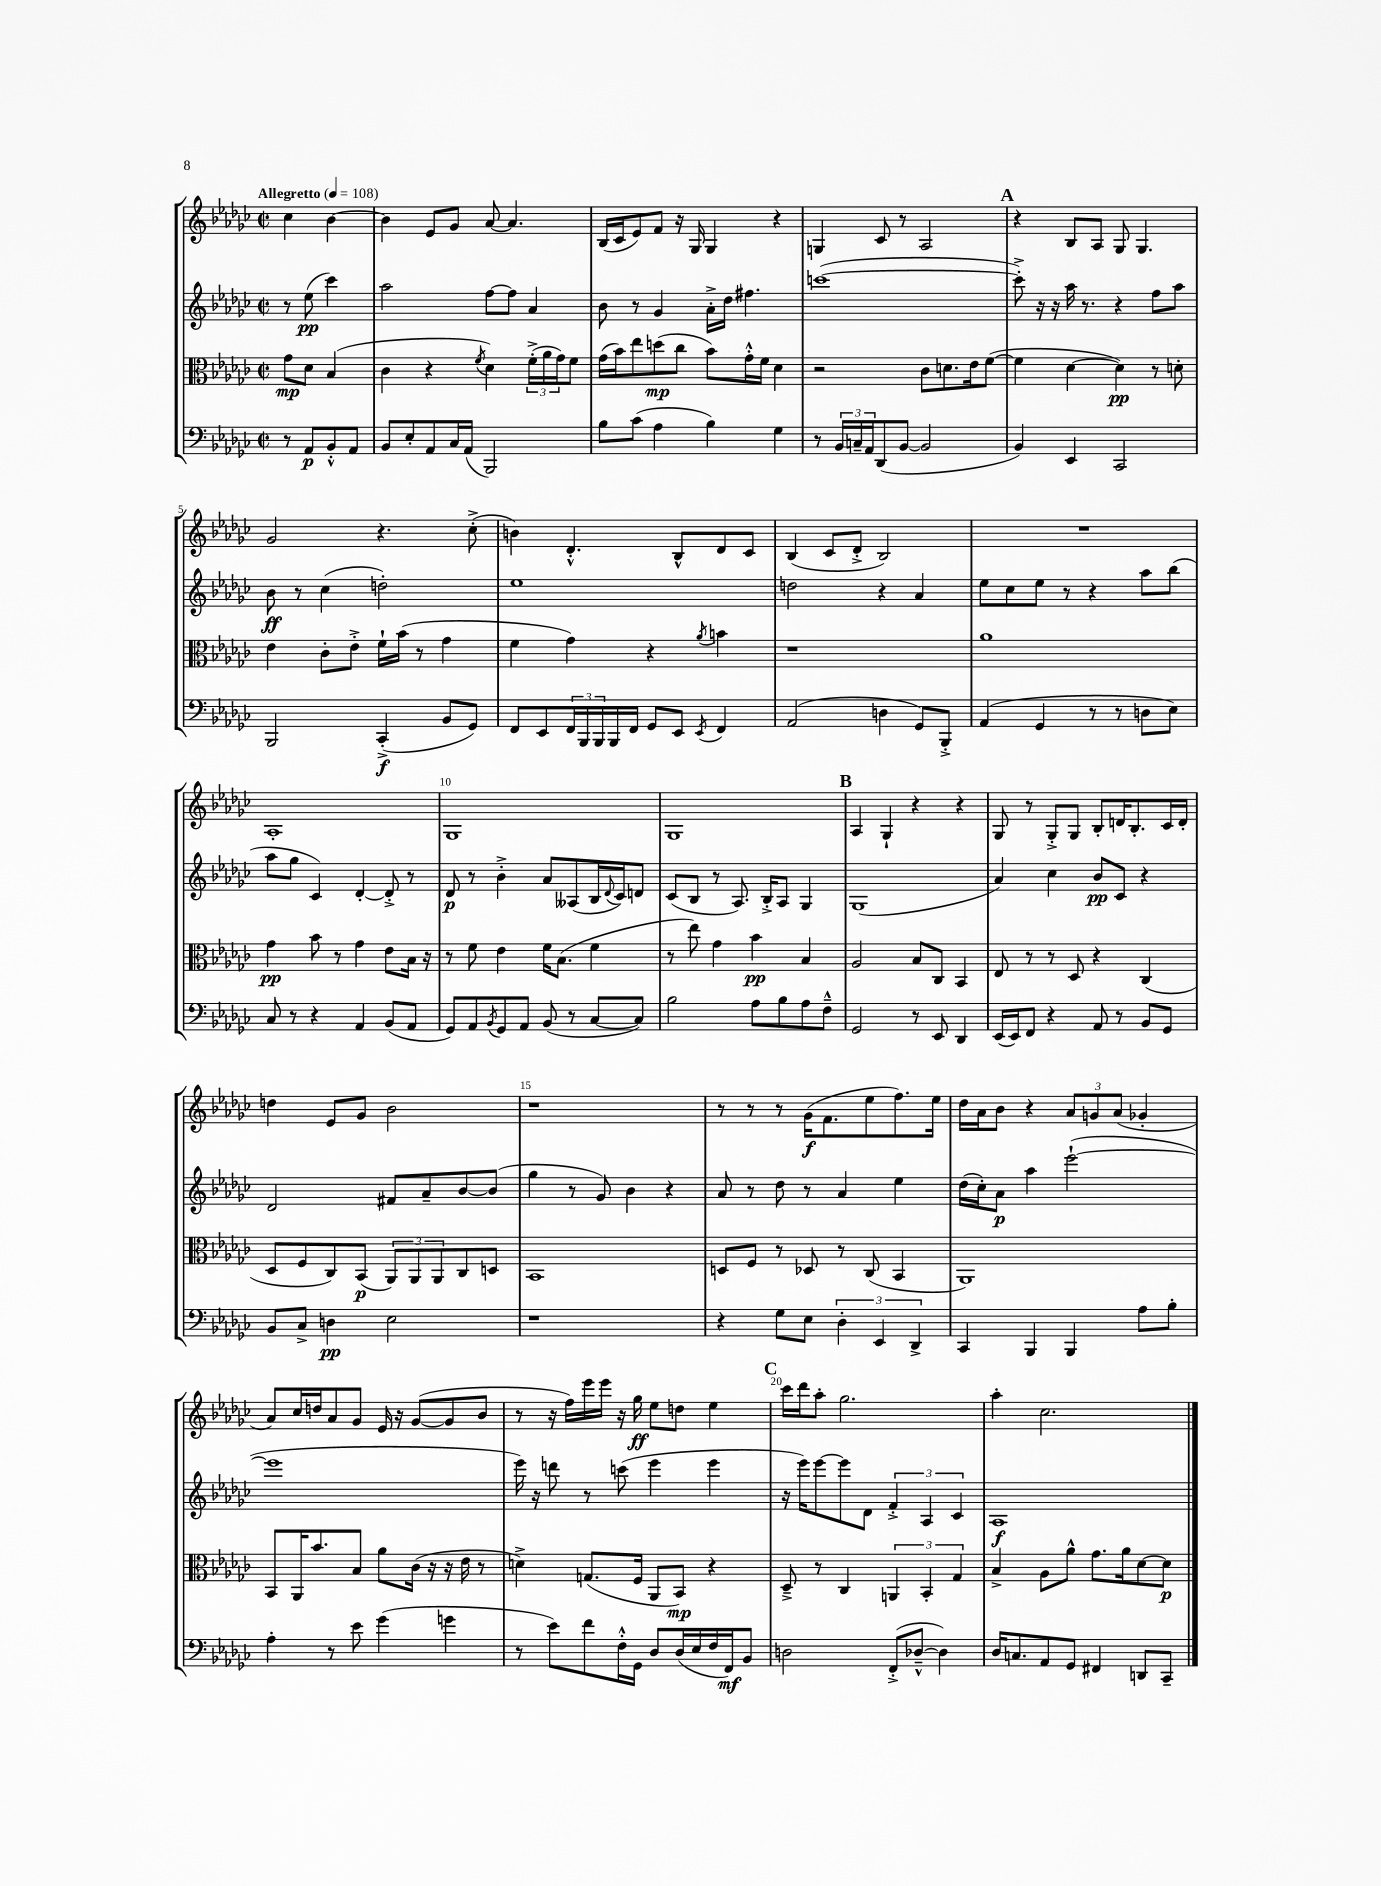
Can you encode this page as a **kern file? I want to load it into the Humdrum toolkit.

**kern	**dynam	**kern	**dynam	**kern	**dynam	**kern	**dynam
*part4	*part4	*part3	*part3	*part2	*part2	*part1	*part1
*staff4	*staff4	*staff3	*staff3	*staff2	*staff2	*staff1	*staff1
*clefF4	*	*clefC3	*	*clefG2	*	*clefG2	*
*k[b-e-a-d-g-c-]	*	*k[b-e-a-d-g-c-]	*	*k[b-e-a-d-g-c-]	*	*k[b-e-a-d-g-c-]	*
*M2/2	*	*M2/2	*	*M2/2	*	*M2/2	*
*met(c|)	*	*met(c|)	*	*met(c|)	*	*met(c|)	*
*MM108	*	*MM108	*	*MM108	*	*MM108	*
=	=	=	=	=	=	=	=
!	!	!	!	!	!	!LO:TX:a:B:t=Allegretto	!
8r	.	8g-\L	mp	8r	.	4cc-\	.
8AA-/L	p	8d-\J	.	(8ee-\	pp	.	.
8BB-'^^/	.	(4B-/	.	4ccc-\)	.	[4b-\	.
8AA-/J	.	.	.	.	.	.	.
=1	=1	=1	=1	=1	=1	=1	=1
8BB-/L	.	4c-\	.	2aa-\	.	4b-\]	.
8E-'/	.	.	.	.	.	.	.
8AA-/	.	4r	.	.	.	8e-/L	.
16C-/L	.	.	.	.	.	8g-/J	.
(16AA-/JJ	.	.	.	.	.	.	.
.	.	8qf/	.	.	.	.	.
2BBB-/)	.	4d-\)	.	[8ff\L	.	[8a-/	.
.	.	.	.	8ff\J]	.	4.a-/]	.
.	.	(24f'^\LL	.	4a-/	.	.	.
.	.	24a-\	.	.	.	.	.
.	.	24g-\J)	.	.	.	.	.
.	.	8f\J	.	.	.	.	.
=2	=2	=2	=2	=2	=2	=2	=2
8B-\L	.	(16g-\LL	.	8b-\	.	(16B-/LL	.
.	.	16b-\J)	.	.	.	16c-/J	.
(8c-\J	.	8ee-\	.	8r	.	8e-/)	.
4A-\	.	(8ddn\	mp	4g-/	.	8f/J	.
.	.	8cc-\J	.	.	.	16r	.
.	.	.	.	.	.	16G-/	.
4B-\)	.	8b-\L)	.	16a-'^\LL	.	4G-/	.
.	.	.	.	16dd-\JJ	.	.	.
.	.	16g-'^^\L	.	4.ff#X\	.	.	.
.	.	16f\JJ	.	.	.	.	.
4G-\	.	4d-\	.	.	.	4r	.
=3	=3	=3	=3	=3	=3	=3	=3
8r	.	2r	.	([1cccn	.	4Gn/	.
24BB-/LL	.	.	.	.	.	.	.
24Cn~/	.	.	.	.	.	.	.
24AA-/J	.	.	.	.	.	.	.
(8DD-/	.	.	.	.	.	8c-/	.
[8BB-/J	.	.	.	.	.	8r	.
2BB-/]	.	8c-\L	.	.	.	2A-/	.
.	.	8.dn\	.	.	.	.	.
.	.	16e-\k	.	.	.	.	.
.	.	([8f\J	.	.	.	.	.
!!LO:REH:place=s1:t=A
=4	=4	=4	=4	=4	=4	=4	=4
4BB-/)	.	4f\]	.	8ccc'^\])	.	4r	.
.	.	.	.	16r	.	.	.
.	.	.	.	16r	.	.	.
4EE-/	.	[4d-\	.	16aa-\	.	8B-/L	.
.	.	.	.	8.r	.	.	.
.	.	.	.	.	.	8A-/J	.
2CC-/	.	4d-\])	pp	4r	.	8G-/	.
.	.	.	.	.	.	4.G-/	.
.	.	8r	.	8ff\L	.	.	.
.	.	8dn'\	.	8aa-\J	.	.	.
!!LO:LB:g=z
=5	=5	=5	=5	=5	=5	=5	=5
2BBB-/	.	4e-\	.	8b-\	ff	2g-/	.
.	.	.	.	8r	.	.	.
.	.	8c-'\L	.	(4cc-\	.	.	.
.	.	8e-'^\J	.	.	.	.	.
(4CC-'^/	f	16f`\LL	.	2ddn'\)	.	4.r	.
.	.	(16b-\JJ	.	.	.	.	.
.	.	8r	.	.	.	.	.
8BB-/L	.	4g-\	.	.	.	.	.
8GG-/J)	.	.	.	.	.	(8cc-'^\	.
=6	=6	=6	=6	=6	=6	=6	=6
8FF/L	.	4f\	.	1ee-	.	4bn\)	.
8EE-/	.	.	.	.	.	.	.
24FF/L	.	4g-\)	.	.	.	4.d-'^^/	.
24BBB-/	.	.	.	.	.	.	.
24BBB-/	.	.	.	.	.	.	.
16BBB-/	.	.	.	.	.	.	.
16FF/JJ	.	.	.	.	.	.	.
8GG-/L	.	4r	.	.	.	.	.
8EE-/J	.	.	.	.	.	8B-^^/L	.
8qEE-/	.	8qa-/	.	.	.	.	.
4FF/	.	4bn\	.	.	.	8d-/	.
.	.	.	.	.	.	8c-/J	.
=7	=7	=7	=7	=7	=7	=7	=7
(2AA-/	.	1r	.	2ddn\	.	(4B-/	.
.	.	.	.	.	.	8c-/L	.
.	.	.	.	.	.	8d-'^/J	.
4Dn\	.	.	.	4r	.	2B-/)	.
8GG-/L)	.	.	.	4a-/	.	.	.
8BBB-'^/J	.	.	.	.	.	.	.
=8	=8	=8	=8	=8	=8	=8	=8
(4AA-/	.	1a-	.	8ee-\L	.	1r	.
.	.	.	.	8cc-\	.	.	.
4GG-/	.	.	.	8ee-\J	.	.	.
.	.	.	.	8r	.	.	.
8r	.	.	.	4r	.	.	.
8r	.	.	.	.	.	.	.
8Dn\L	.	.	.	8aa-\L	.	.	.
8E-\J)	.	.	.	(8bb-\J	.	.	.
!!LO:LB:g=z
=9	=9	=9	=9	=9	=9	=9	=9
8C-/	.	4g-\	pp	8aa-\L	.	1A-'	.
8r	.	.	.	8gg-\J	.	.	.
4r	.	8b-\	.	4c-/)	.	.	.
.	.	8r	.	.	.	.	.
4AA-/	.	4g-\	.	[4d-'/	.	.	.
(8BB-/L	.	8e-\L	.	8d-'^/]	.	.	.
8AA-/J	.	16B-\Jk	.	8r	.	.	.
.	.	16r	.	.	.	.	.
=10	=10	=10	=10	=10	=10	=10	=10
8GG-/L)	.	8r	.	8d-/	p	1G-	.
8AA-/	.	8f\	.	8r	.	.	.
8qBB-/	.	.	.	.	.	.	.
8GG-/	.	4e-\	.	4b-'^\	.	.	.
8AA-/J	.	.	.	.	.	.	.
(8BB-/	.	16f\KL	.	8a-/L	.	.	.
.	.	(8.B-\J	.	.	.	.	.
8r	.	.	.	(8A--X/	.	.	.
[8C-/L	.	4f\	.	16B-/L	.	.	.
.	.	.	.	8qqd-/	.	.	.
.	.	.	.	16c-/J)	.	.	.
8C-/J])	.	.	.	8dn/J	.	.	.
=11	=11	=11	=11	=11	=11	=11	=11
2B-\	.	8r	.	(8c-/L	.	1G-	.
.	.	8ee-\)	.	8B-/J	.	.	.
.	.	4g-\	.	8r	.	.	.
.	.	.	.	8.A-/)	.	.	.
8A-\L	.	4b-\	pp	.	.	.	.
.	.	.	.	16B-'^/KL	.	.	.
8B-\	.	.	.	8A-/J	.	.	.
8A-\	.	4B-/	.	4G-/	.	.	.
8F~^^\J	.	.	.	.	.	.	.
!!LO:REH:place=s1:t=B
=12	=12	=12	=12	=12	=12	=12	=12
2GG-/	.	2A-/	.	(1G-	.	4A-/	.
.	.	.	.	.	.	4G-`/	.
8r	.	8B-/L	.	.	.	4r	.
8EE-/	.	8C-/J	.	.	.	.	.
4DD-/	.	4BB-/	.	.	.	4r	.
=13	=13	=13	=13	=13	=13	=13	=13
(16EE-/LL	.	8E-/	.	4a-/)	.	8G-/	.
16EE-/J)	.	.	.	.	.	.	.
8FF/J	.	8r	.	.	.	8r	.
4r	.	8r	.	4cc-\	.	8G-'^/L	.
.	.	8D-/	.	.	.	8G-/J	.
8AA-/	.	4r	.	8b-/L	pp	8B-'/L	.
8r	.	.	.	8c-/J	.	16dn/K	.
.	.	.	.	.	.	8.B-'/	.
8BB-/L	.	(4C-/	.	4r	.	.	.
8GG-/J	.	.	.	.	.	16c-/L	.
.	.	.	.	.	.	16d'/JJ	.
!!LO:LB:g=z
=14	=14	=14	=14	=14	=14	=14	=14
8BB-/L	.	8D-/L	.	2d-/	.	4ddn\	.
8C-^/J	.	8F/	.	.	.	.	.
4Dn\	pp	8C-/)	.	.	.	8e-/L	.
.	.	(8BB-/J	p	.	.	8g-/J	.
2E-\	.	12AA-/L)	.	8f#X/L	.	2b-\	.
.	.	12AA-/	.	.	.	.	.
.	.	.	.	8a-~/	.	.	.
.	.	12AA-/	.	.	.	.	.
.	.	8C-/	.	[8b-/	.	.	.
.	.	8Dn/J	.	(8b-/J]	.	.	.
=15	=15	=15	=15	=15	=15	=15	=15
1r	.	1BB-	.	4gg-\	.	1r	.
.	.	.	.	8r	.	.	.
.	.	.	.	8g-/)	.	.	.
.	.	.	.	4b-\	.	.	.
.	.	.	.	4r	.	.	.
=16	=16	=16	=16	=16	=16	=16	=16
4r	.	8Dn/L	.	8a-/	.	8r	.
.	.	8F/J	.	8r	.	8r	.
8G-\L	.	8r	.	8dd-\	.	8r	.
8E-\J	.	8D-X/	.	8r	.	(16g-\KL	f
.	.	.	.	.	.	8.f\	.
6D-'\	.	8r	.	4a-/	.	.	.
.	.	(8C-/	.	.	.	8ee-\	.
6EE-/	.	.	.	.	.	.	.
.	.	4BB-/	.	4ee-\	.	8.ff\)	.
6DD-^/	.	.	.	.	.	.	.
.	.	.	.	.	.	16ee-\Jk	.
=17	=17	=17	=17	=17	=17	=17	=17
4CC-/	.	1AA-)	.	(16dd-\LL	.	16dd-\LL	.
.	.	.	.	16cc-'\J)	.	16a-\J	.
.	.	.	.	8a-\J	p	8b-\J	.
4BBB-/	.	.	.	4aa-\	.	4r	.
4BBB-/	.	.	.	([2eee-`\	.	12a-/L	.
.	.	.	.	.	.	12gn/	.
.	.	.	.	.	.	(12a-/J	.
8A-\L	.	.	.	.	.	4g-X'/	.
8B-'\J	.	.	.	.	.	.	.
!!LO:LB:g=z
=18	=18	=18	=18	=18	=18	=18	=18
4A-'\	.	8BB-/L	.	1eee-]	.	8a-/L)	.
.	.	16AA-/K	.	.	.	16cc-/L	.
.	.	8.b-/	.	.	.	16ddn/J	.
8r	.	.	.	.	.	8a-/	.
8e-\	.	8B-/J	.	.	.	8g-/J	.
(4g-\	.	8a-\L	.	.	.	16e-/	.
.	.	.	.	.	.	16r	.
.	.	(16c-\Jk	.	.	.	([8g-/L	.
.	.	16r	.	.	.	.	.
4gn\	.	16r	.	.	.	8g-/]	.
.	.	16e-\	.	.	.	.	.
.	.	8r	.	.	.	8b-/J	.
=19	=19	=19	=19	=19	=19	=19	=19
8r	.	4dn^\)	.	16eee-\)	.	8r	.
.	.	.	.	16r	.	.	.
8e-\L)	.	.	.	8dddn\	.	16r	.
.	.	.	.	.	.	16ff\LL)	.
8f\	.	(8.Gn/L	.	8r	.	16eee-\	.
.	.	.	.	.	.	16eee-\JJ	.
16F'^^\L	.	.	.	(8cccn\	.	16r	.
16GG-\JJ	.	16F/Jk	.	.	.	16gg-\	ff
8D-/L	.	8AA-/L	.	4eee-\	.	8ee-\L	.
(16D-/L	.	8BB-/J)	mp	.	.	8ddn\J	.
16E-/	.	.	.	.	.	.	.
16F/	.	4r	.	4eee-\	.	4ee-\	.
16FF/J)	mf	.	.	.	.	.	.
8BB-/J	.	.	.	.	.	.	.
!!LO:REH:place=s1:t=C
=20	=20	=20	=20	=20	=20	=20	=20
2Dn\	.	8D-~^/	.	16r	.	16ccc-\LL	.
.	.	.	.	16eee-\KL)	.	16ddd-\J	.
.	.	8r	.	[8eee-\	.	8aa-'\J	.
.	.	4C-/	.	8eee-\]	.	2.gg-\	.
.	.	.	.	8d-\J	.	.	.
(8FF'^/L	.	6AAn/	.	6f'^/	.	.	.
[8D-X~^^/J	.	.	.	.	.	.	.
.	.	6BB-'/	.	6A-/	.	.	.
4D-\])	.	.	.	.	.	.	.
.	.	6G-/	.	6c-/	.	.	.
=21	=21	=21	=21	=21	=21	=21	=21
16D-/KL	.	4B-^/	.	1A-	f	4aa-'\	.
8.Cn/	.	.	.	.	.	.	.
8AA-/	.	8A-\L	.	.	.	2.cc-\	.
8GG-/J	.	8a-^^\J	.	.	.	.	.
4FF#X/	.	8.g-\L	.	.	.	.	.
.	.	16a-\k	.	.	.	.	.
8DDn/L	.	[8d-\	.	.	.	.	.
8CC-~/J	.	8d-\J]	p	.	.	.	.
==	==	==	==	==	==	==	==
*-	*-	*-	*-	*-	*-	*-	*-
